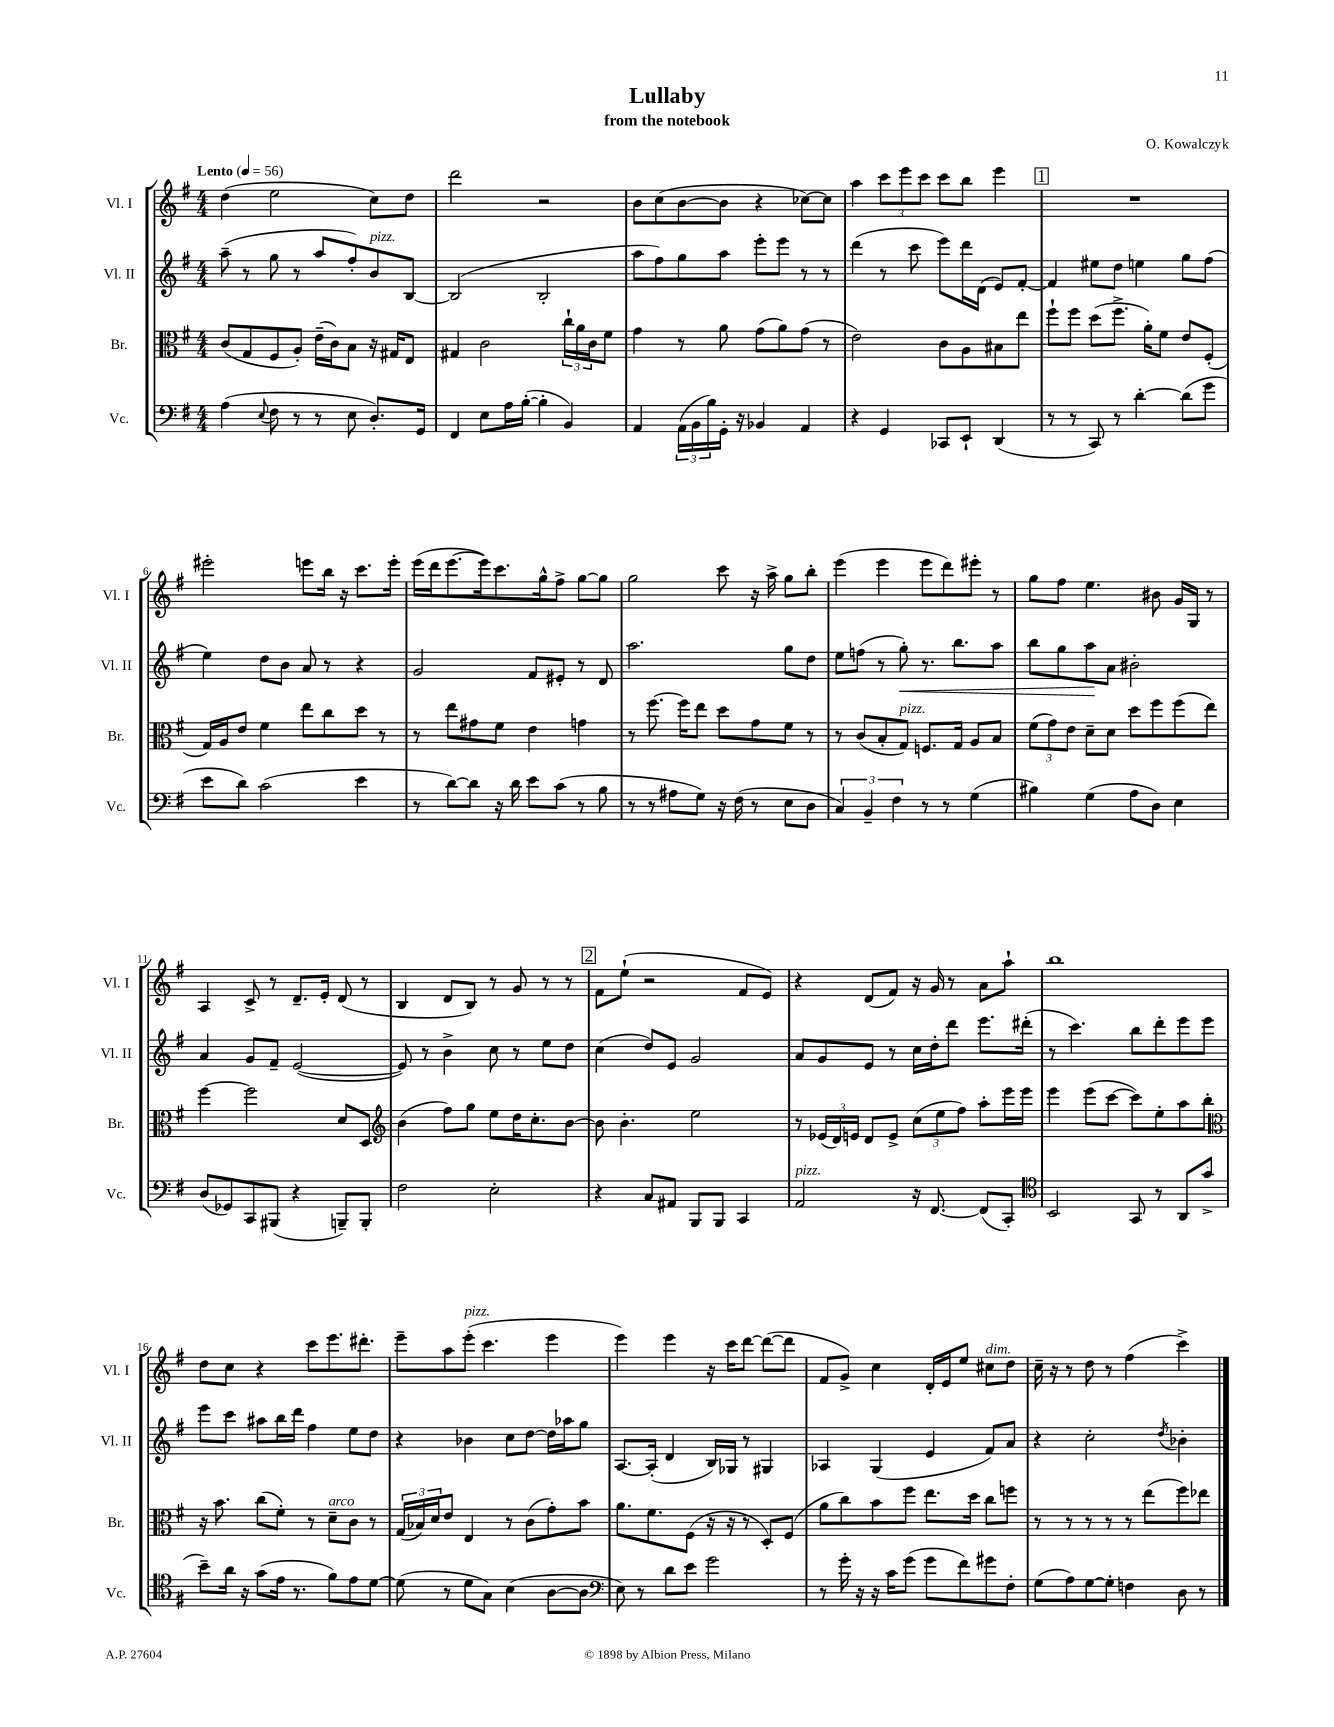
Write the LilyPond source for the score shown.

\header { title = "Lullaby" composer = "O. Kowalczyk" subtitle = "from the notebook" }
<<
\new StaffGroup <<
\new Staff = "s0" \with { instrumentName = "Vl. I" shortInstrumentName = "Vl. I" } {
    \clef treble \key g \major \numericTimeSignature \time 4/4 \tempo "Lento" 4 = 56
    d''4( e''2 c''8) d''8 |
    d'''2 r2 |
    b'8 c''8( b'8~ b'8 r4 ces''8~) ces''8 |
    a''4 \tuplet 3/2 { c'''8 e'''8 c'''8 } c'''8 b''8 e'''4 |
    \mark \markup { \box "1" } R1 |
    eis'''2-. e'''8 b''16 r16 c'''8. e'''16-. |
    e'''16( d'''16 e'''8.~ e'''16) c'''8. g''16-^ fis''8-> g''8~ g''8 |
    g''2 c'''8 r16 a''16-> g''8 b''8-. |
    e'''4( e'''4 e'''8 d'''8) eis'''8-. r8 |
    g''8 fis''8 e''4. bis'8 g'16 g16 r8 |
    a4 c'8-> r8 d'8.-- e'16-. d'8( r8 |
    b4 d'8 b8) r8 g'8 r8 r8 |
    \mark \markup { \box "2" } fis'8 e''8-!( r2 fis'8 e'8) |
    r4 d'8( fis'8) r16 g'16 r8 a'8 a''8-! |
    b''1 |
    d''8 c''8 r4 c'''8 e'''8. dis'''8.-. |
    e'''8-- a''8 e'''8-.^\markup { \italic "pizz." }( c'''4. e'''4 |
    e'''4) e'''4 r16 c'''16 d'''8~ d'''8~( d'''8 |
    fis'8 g'8->) c''4 d'16-. e'16 e''8 cis''8^\markup { \italic "dim." } d''8 |
    c''16-- r16 r8 d''8 r8 fis''4( c'''4->) \bar "|." |
}
\new Staff = "s1" \with { instrumentName = "Vl. II" shortInstrumentName = "Vl. II" } {
    \clef treble \key g \major \numericTimeSignature \time 4/4
    a''8--( r8 g''8 r8 a''8 fis''8-.) b'8^\markup { \italic "pizz." } b8~ |
    b2( b2-. |
    a''8 fis''8) g''8 a''8 e'''8-. e'''8 r8 r8 |
    d'''4( r8 c'''8 e'''8) d'''16 d'16( e'8) fis'8~-. |
    \mark \markup { \box "1" } fis'4 eis''8 d''8 e''4 g''8 fis''8( |
    e''4) d''8 b'8 a'8 r8 r4 |
    g'2 fis'8 eis'8-. r8 d'8 |
    a''2. g''8 d''8 |
    e''8 f''8( r8 g''8-.\<) r8. b''8. a''8 |
    b''8 g''8 a''8\! a'8 bis'2-. |
    a'4 g'8 fis'8-- e'2~( |
    e'8) r8 b'4-> c''8 r8 e''8 d''8 |
    \mark \markup { \box "2" } c''4( d''8) e'8 g'2 |
    a'8 g'8 e'8 r8 c''16 d''16-. d'''8 e'''8. dis'''16-.( |
    r8 c'''4.) b''8 d'''8-. e'''8 e'''8 |
    e'''8 c'''8 ais''8 b''16 d'''16 fis''4 e''8 d''8 |
    r4 bes'4 c''8 d''8~ d''16 aes''16 g''8 |
    a8.~ a16-.( d'4 b16) ges16 r8 gis4 |
    aes4 g4( e'4 fis'8) a'8 |
    r4 c''2-. \acciaccatura { d''8 } bes'4-. \bar "|." |
}
\new Staff = "s2" \with { instrumentName = "Br." shortInstrumentName = "Br." } {
    \clef alto \key g \major \numericTimeSignature \time 4/4
    c'8( g8 fis8 a8-.) e'16--( c'16) b8 r16 gis16 e8 |
    gis4 c'2 \tuplet 3/2 { c''16-! a'16 c'16 } fis'8 |
    g'4 r8 a'8 g'8( a'8) g'8( r8 |
    e'2) c'8 a8 bis8 e''8 |
    \mark \markup { \box "1" } fis''8-! fis''8 d''8( fis''8.-> a'16-.) fis'8 e'8 fis8-.( |
    g16) a16 e'8 fis'4 e''8 c''8 d''8 r8 |
    r8 e''8 gis'8 fis'8 e'4 g'4 |
    r8 fis''8.~ fis''16 e''8 d''8 g'8 fis'8 r8 |
    r8 c'8( b8-. g8^\markup { \italic "pizz." }) f8. g16 a8 b8 |
    \tuplet 3/2 { fis'8( g'8) e'8 } d'8-- d'8 d''8 fis''8 fis''8( e''8) |
    fis''4~ fis''2 d'8 d8 |
    \clef treble b'4( fis''8) g''8 e''8 d''16 c''8.-. b'8~ |
    \mark \markup { \box "2" } b'8 b'4.-. e''2 |
    r8 \tuplet 3/2 { ees'16( d'16) e'16 } d'8 e'8-> \tuplet 3/2 { c''8( e''8 fis''8) } a''8-. e'''16 e'''16 |
    e'''4 e'''8( c'''8~ c'''8) e''8-. a''8 b''8-. |
    \clef alto r16 b'8. c''8( fis'8-.) r8 d'8--^\markup { \italic "arco" } c'8 r8 |
    \tuplet 3/2 { g16( bes16) d'16 } e'8 e4 r8 c'8( g'8-.) b'8 |
    a'8. fis'8. fis8( r16 r16 r8 d8-.) fis8( |
    a'8 c''8) b'8 fis''8 e''8. d''16 c''8 f''8 |
    r8 r8 r8 r8 r8 e''8( fis''8) ees''8 \bar "|." |
}
\new Staff = "s3" \with { instrumentName = "Vc." shortInstrumentName = "Vc." } {
    \clef bass \key g \major \numericTimeSignature \time 4/4
    a4( \appoggiatura { e8 } fis8 r8 r8 e8 d8.-.) g,16 |
    fis,4 e8 a16 b16~-.( b4-. b,4) |
    a,4 \tuplet 3/2 { a,16( b,16 b16) } g,16-. r16 bes,4 a,4 |
    r4 g,4 ces,8 e,8-! d,4( |
    \mark \markup { \box "1" } r8 r8 c,8) r8 d'4~-. d'8( g'8 |
    e'8 d'8) c'2( e'4 |
    r8 d'8~) d'8 r16 d'16 e'8 c'8( r8 b8 |
    r8 r8 ais8 g8) r16 fis16( r8 e8 d8 |
    \tuplet 3/2 { c4) b,4-- fis4 } r8 r8 g4( |
    bis4) g4( a8 d8) e4 |
    d8( ges,8) c,8 bis,,8( r4 b,,8--) b,,8-. |
    fis2 e2-. |
    \mark \markup { \box "2" } r4 c8 ais,8 b,,8 b,,8 c,4 |
    a,2^\markup { \italic "pizz." } r16 fis,8.~ fis,8( c,8-.) |
    \clef tenor b,2 g,8 r8 a,8 g'8->( |
    b'8--) a'16 r16 g'8( e'16 r8. fis'8) e'8 d'8~ |
    d'8( r8 d'8 g8) b4( a8~ a8 |
    \clef bass e8) r8 d'8 e'8 g'2 |
    r8 g'16-. r16 r16 c'16 g'8( g'8 fis'8) gis'8 fis8-. |
    g8( a8) g8~ g8-. f4 d8 r8 \bar "|." |
}
>>
>>
